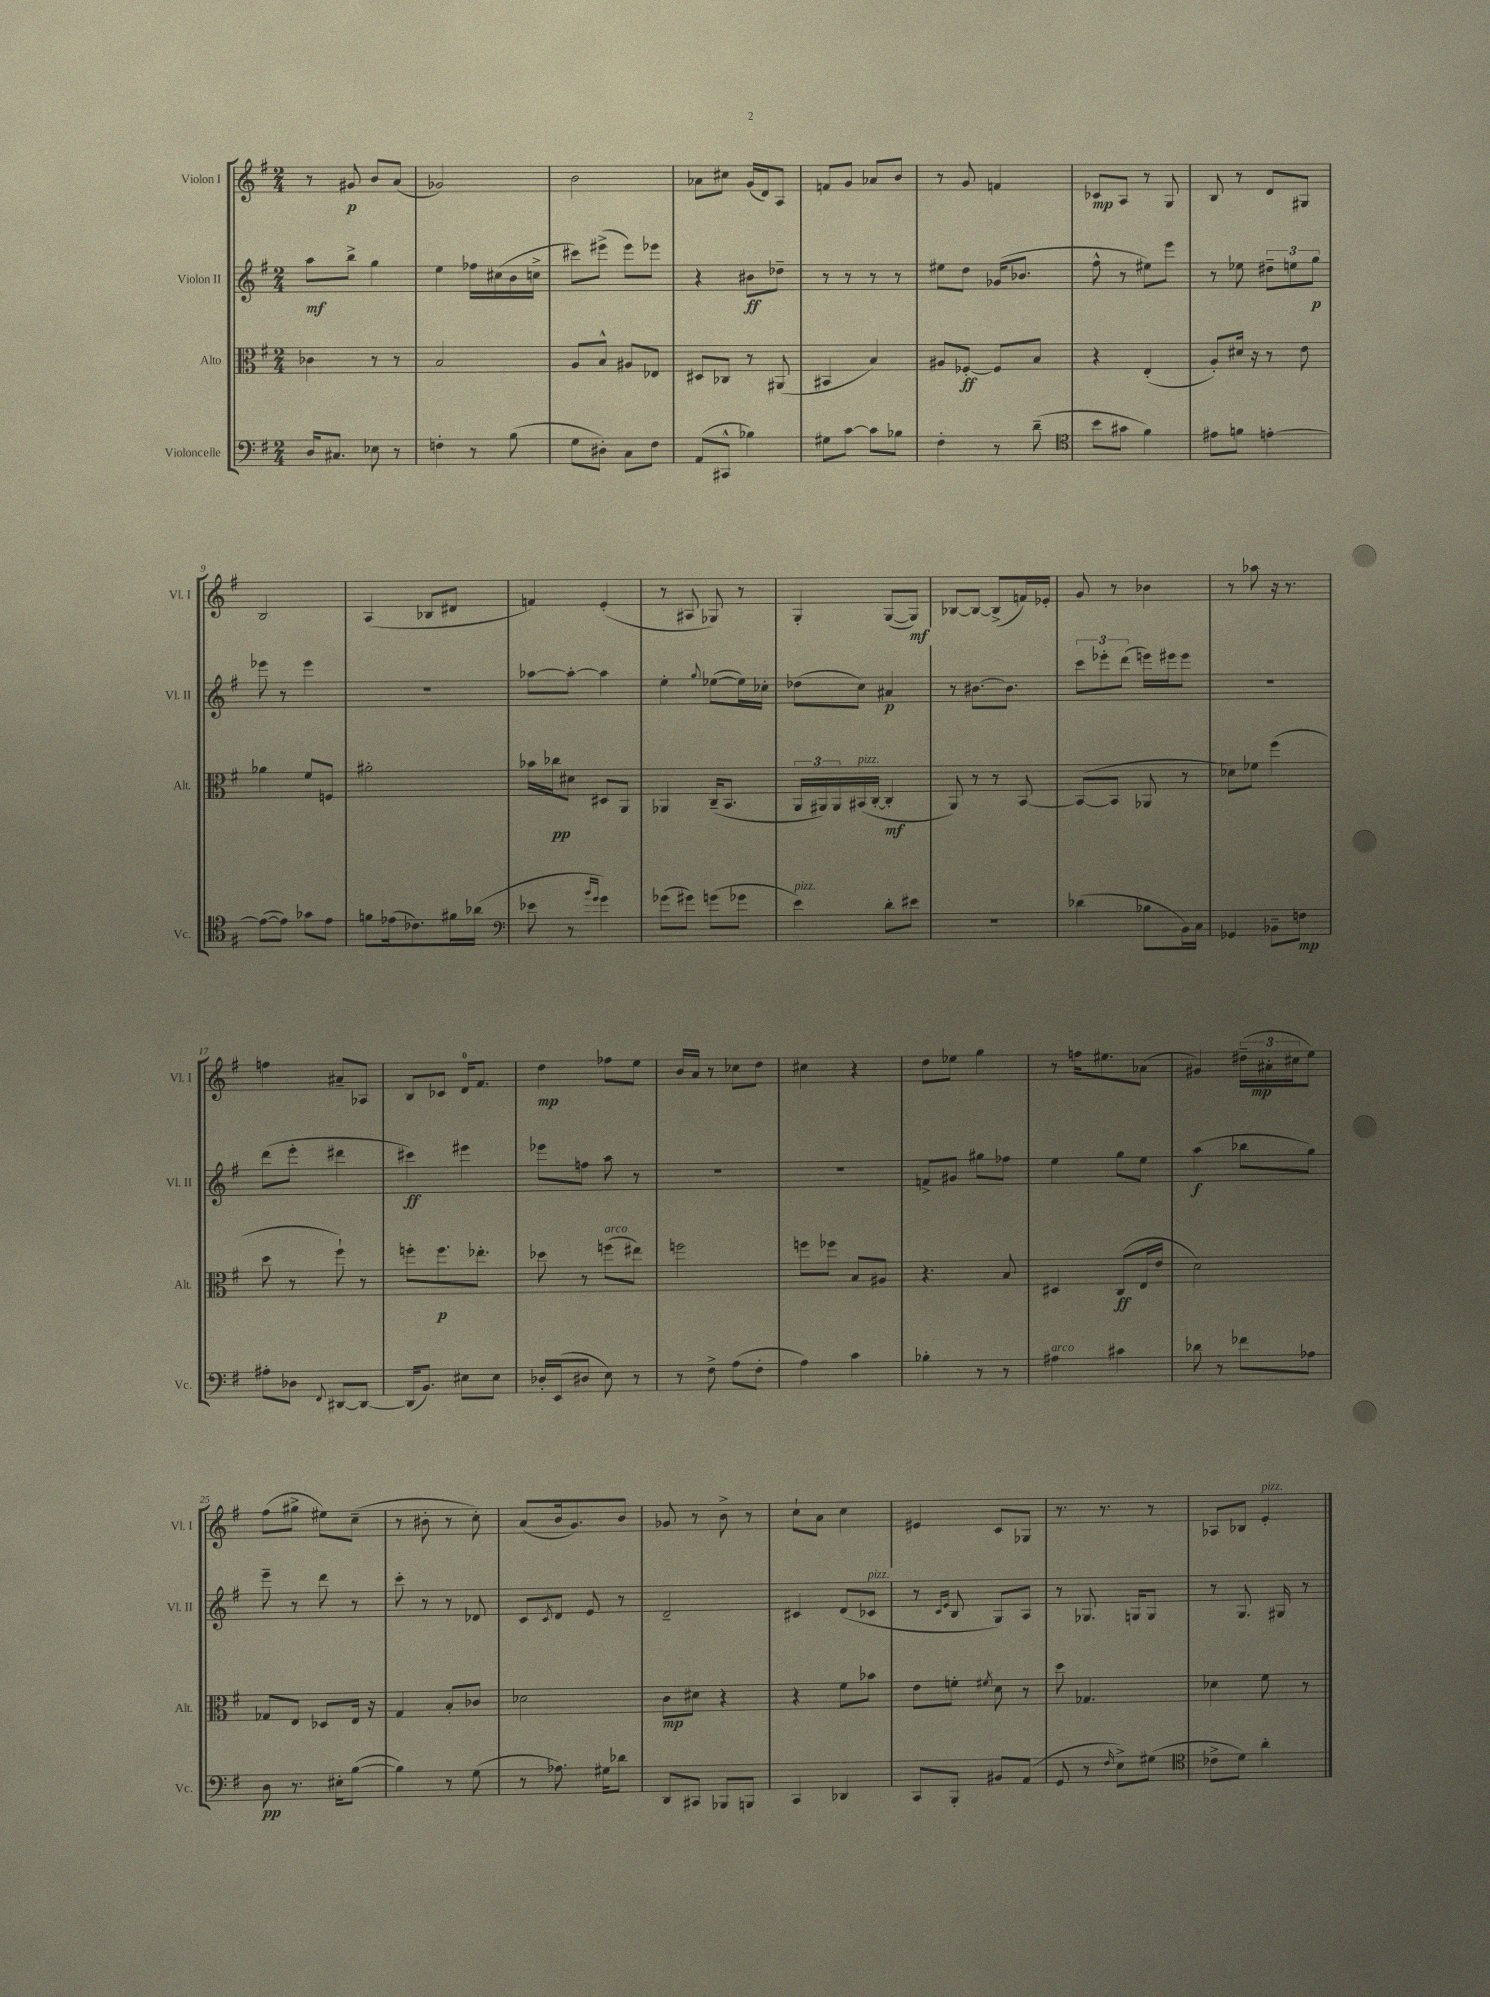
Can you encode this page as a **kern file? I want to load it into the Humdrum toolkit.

**kern	**dynam	**kern	**dynam	**kern	**dynam	**kern	**dynam
*part4	*part4	*part3	*part3	*part2	*part2	*part1	*part1
*staff4	*staff4	*staff3	*staff3	*staff2	*staff2	*staff1	*staff1
*I"Violoncelle	*	*I"Alto	*	*I"Violon II	*	*I"Violon I	*
*I'Vc.	*	*I'Alt.	*	*I'Vl. II	*	*I'Vl. I	*
*clefF4	*	*clefC3	*	*clefG2	*	*clefG2	*
*k[f#]	*	*k[f#]	*	*k[f#]	*	*k[f#]	*
*M2/4	*	*M2/4	*	*M2/4	*	*M2/4	*
=1	=1	=1	=1	=1	=1	=1	=1
16D/KL	.	4c-X\	.	8aa\L	mf	8r	.
8.C#X/J	.	.	.	.	.	.	.
.	.	.	.	8bb^\J	.	8g#X/	p
8E-X\	.	8r	.	4gg\	.	8b/L	.
8r	.	8r	.	.	.	(8a/J	.
=2	=2	=2	=2	=2	=2	=2	=2
4Fn'\	.	2B/	.	4ee\	.	2g-X/)	.
8r	.	.	.	16ff-X\LL	.	.	.
.	.	.	.	(16cc#X\	.	.	.
(8B\	.	.	.	16b\	.	.	.
.	.	.	.	16ccn^\JJ	.	.	.
=3	=3	=3	=3	=3	=3	=3	=3
8G\L	.	8A/L	.	8ccc#X\L)	.	2b\	.
8D#X'\J)	.	8B^^/J	.	(8eee#X^\J	.	.	.
8C\L	.	8A#X/L	.	8eee#\L)	.	.	.
8F#\J	.	8E-X/J	.	8eee-X\J	.	.	.
=4	=4	=4	=4	=4	=4	=4	=4
(8AA/L	.	8D#X/L	.	4r	.	8a-X\L	.
8CC#X^^/J	.	8C-X/J	.	.	.	8cc#X\J	.
4B-X\)	.	8r	.	8b#X\L	ff	(16g/LL	.
.	.	.	.	.	.	16d/J)	.
.	.	(8AA#X/	.	8dd-X~\J	.	8A/J	.
=5	=5	=5	=5	=5	=5	=5	=5
8G#X\L	.	4BB#X/	.	8r	.	8fn/L	.
[8c\J	.	.	.	8r	.	8g/J	.
8c\L]	.	4B/)	.	8r	.	8a-X/L	.
8B-X\J	.	.	.	8r	.	8b/J	.
=6	=6	=6	=6	=6	=6	=6	=6
4F#'\	.	8A#X/L	.	8ee#X\L	.	8r	.
.	.	[8F-X'/J	ff	8dd\J	.	8g/	.
8r	.	8F-/L]	.	(16g-X/KL	.	4fn/	.
.	.	.	.	8.b-X/J	.	.	.
(8d~\	.	8B/J	.	.	.	.	.
=7	=7	=7	=7	=7	=7	=7	=7
*clefC4	*	*	*	*	*	*	*
8b\L	.	4r	.	8ff#^^\	.	8c-X/L	mp
8g#X\J	.	.	.	8r	.	8A/J	.
4f#\)	.	(4E'/	.	8ee#X\L)	.	8r	.
.	.	.	.	8eee\J	.	8G/	.
=8	=8	=8	=8	=8	=8	=8	=8
8e#X\L	.	8A'/L)	.	8r	.	8B/	.
8fn\J	.	16d#X/Jk	.	8ee-X\	.	8r	.
.	.	16r	.	.	.	.	.
[4en'\	.	8r	.	12dd#X~\L	.	8d/L	.
.	.	.	.	12een\	.	.	.
.	.	8e\	.	.	.	8G#X/J	.
.	.	.	.	12gg\J	p	.	.
!!LO:LB:g=z
=9	=9	=9	=9	=9	=9	=9	=9
(8e\L_	.	4a-X\	.	8eee-X\	.	2B/	.
8e\J])	.	.	.	8r	.	.	.
8g-X\L	.	8f#/L	.	4eee-\	.	.	.
8e\J	.	8Fn/J	.	.	.	.	.
=10	=10	=10	=10	=10	=10	=10	=10
8fn\L	.	2a#X'\	.	2r	.	(4A/	.
(16e-X\k	.	.	.	.	.	.	.
8.c-X\)	.	.	.	.	.	.	.
.	.	.	.	.	.	8B-X/L	.
16f#X\L	.	.	.	.	.	8d#X/J	.
(16a-X\JJ	.	.	.	.	.	.	.
=11	=11	=11	=11	=11	=11	=11	=11
*clefF4	*	*	*	*	*	*	*
8e-X\	.	16b-X\LL	.	[8aa-X\L	.	4fn/)	.
.	.	16cc-X\J	pp	.	.	.	.
8r	.	8d#X\J	.	8aa-'\J_	.	.	.
16qqb/LL	.	.	.	.	.	.	.
16qqg/JJ	.	.	.	.	.	.	.
4g\)	.	8D#X/L	.	4aa-\]	.	(4e'/	.
.	.	8AA/J	.	.	.	.	.
=12	=12	=12	=12	=12	=12	=12	=12
(8g-X\L	.	4AA-X/	.	4ee'\	.	8r	.
8g#X\J)	.	.	.	.	.	8A#X/	.
.	.	.	.	8qqgg/	.	.	.
(8gn\L	.	(16C~/KL	.	([8ee-X\L	.	8G-X/)	.
.	.	8.BB/J	.	.	.	.	.
8g-X\J	.	.	.	16ee-\L])	.	8r	.
.	.	.	.	16cc-X'\JJ	.	.	.
=13	=13	=13	=13	=13	=13	=13	=13
!LO:TX:a:i:t=pizz.	!	!	!	!	!	!	!
4e\)	.	24AA/LL	.	(8dd-X\L	.	4G'/	.
.	.	24AA#X/)	.	.	.	.	.
.	.	24AA#/	.	.	.	.	.
!	!	!LO:TX:a:i:t=pizz.	!	!	!	!	!
.	.	(16BB#X/	.	8cc\J)	.	.	.
.	.	[16C'/JJ	.	.	.	.	.
8d'\L	.	4C'/]	mf	4a#X/	p	([8G/L	.
8e#X\J	.	.	.	.	.	8G/J])	mf
=14	=14	=14	=14	=14	=14	=14	=14
2r	.	8AA/)	.	8r	.	[8B-X/L	.
.	.	8r	.	[8.b#X\L	.	8B-/J_	.
.	.	8r	.	.	.	(8B-^/L]	.
.	.	.	.	8.b#\J]	.	.	.
.	.	[8BB/	.	.	.	16fn/L)	.
.	.	.	.	.	.	16e-X'/JJ	.
=15	=15	=15	=15	=15	=15	=15	=15
(4d-X\	.	(8BB/L_	.	12ccc\L	.	8g/	.
.	.	.	.	12eee-X'\	.	.	.
.	.	8BB/J]	.	.	.	8r	.
.	.	.	.	(12ddd\J	.	.	.
8B-X\L	.	8AA-X/	.	16eeen\LL)	.	4b-X\	.
.	.	.	.	16eee#X\J	.	.	.
16BB\L)	.	8r	.	8eee#\J	.	.	.
16C\JJ	.	.	.	.	.	.	.
=16	=16	=16	=16	=16	=16	=16	=16
4GG-X/	.	8d-X\L)	.	2r	.	8r	.
.	.	8f-X\J	.	.	.	8aa-X\	.
8BB-X~\L	.	(4ff#\	.	.	.	16r	.
.	.	.	.	.	.	8.r	.
8Fn\J	mp	.	.	.	.	.	.
!!LO:LB:g=z
=17	=17	=17	=17	=17	=17	=17	=17
8A#X'\L	.	8dd\	.	(8ddd\L	.	4ffn\	.
8D-X\J	.	8r	.	8eee'\J	.	.	.
8qqFF#/	.	.	.	.	.	.	.
[8DD#X/L	.	8ff#`\)	.	4ddd#X\	.	8a#X~/L	.
8DD#/J_	.	8r	.	.	.	8A-X/J	.
=18	=18	=18	=18	=18	=18	=18	=18
(16DD#/KL]	.	8ffn'\L	.	4ccc#X\)	ff	8B/L	.
8.BB/J)	.	.	.	.	.	.	.
.	.	8.ff\	p	.	.	8c-X/J	.
8E#X\L	.	.	.	4eee#X\	.	16d/KL	.
.	.	8.ee-X'\J	.	.	.	8.f#/J	.
8E#\J	.	.	.	.	.	.	.
=19	=19	=19	=19	=19	=19	=19	=19
16D-X'/LL	.	8dd-X\	.	8eee-X\L	.	4dd\	mp
(16EE/J	.	.	.	.	.	.	.
8D#X/J	.	8r	.	8ffn\J	.	.	.
!	!	!LO:TX:a:i:t=arco	!	!	!	!	!
8E\)	.	(8ffn\L	.	8aa\	.	8ff-X\L	.
8r	.	8ee#X\J)	.	8r	.	8ee\J	.
=20	=20	=20	=20	=20	=20	=20	=20
8r	.	2ffn\	.	2r	.	16b/LL	.
.	.	.	.	.	.	16a/JJ	.
8F#^\	.	.	.	.	.	8r	.
(8A\L	.	.	.	.	.	8cc-X\L	.
8F#'\J	.	.	.	.	.	8dd\J	.
=21	=21	=21	=21	=21	=21	=21	=21
4A\)	.	8ffn\L	.	2r	.	4cc#X\	.
.	.	8ff-X\J	.	.	.	.	.
4c\	.	8B/L	.	.	.	4r	.
.	.	8A#X/J	.	.	.	.	.
=22	=22	=22	=22	=22	=22	=22	=22
4B-X'\	.	4.r	.	8fn^/L	.	8dd\L	.
.	.	.	.	8g#X/J	.	8ee-X\J	.
8r	.	.	.	8gg#X\L	.	4gg\	.
8r	.	8B/	.	8ff-X\J	.	.	.
=23	=23	=23	=23	=23	=23	=23	=23
!LO:TX:a:i:t=arco	!	!	!	!	!	!	!
4A#X\	.	4D#X/	.	4ee\	.	8r	.
.	.	.	.	.	.	16ffn\KL	.
.	.	.	.	.	.	8.ee#X\	.
4c#X\	.	(8C/L	ff	8gg\L	.	.	.
.	.	16E/L	.	8ee\J	.	(8a-X\J	.
.	.	16e/JJ	.	.	.	.	.
=24	=24	=24	=24	=24	=24	=24	=24
8d-X\	.	2d\)	.	(4aa\	f	4g#X/)	.
8r	.	.	.	.	.	.	.
8f-X\L	.	.	.	8bb-X\L	.	(24dd#X~\LL	.
.	.	.	.	.	.	24a#X'\	mp
.	.	.	.	.	.	24cc#X\J	.
8A-X\J	.	.	.	8gg\J)	.	8ee\J)	.
!!LO:LB:g=z
=25	=25	=25	=25	=25	=25	=25	=25
8D\	pp	8G-X/L	.	8eee~\	.	(8ff#\L	.
8.r	.	8E/J	.	8r	.	8gg#X^\J	.
.	.	8D-X/L	.	8ddd\	.	8ee#X\L)	.
16E#X'\KL	.	.	.	.	.	.	.
([8B\J	.	16E/Jk	.	8r	.	(8cc~\J	.
.	.	16r	.	.	.	.	.
=26	=26	=26	=26	=26	=26	=26	=26
4B\])	.	4G/	.	8ccc'\	.	8r	.
.	.	.	.	8r	.	8b#X'\	.
8r	.	8B'/L	.	8r	.	8r	.
(8G\	.	8c-X/J	.	8d-X/	.	8cc'\)	.
=27	=27	=27	=27	=27	=27	=27	=27
8r	.	2d-X\	.	8c/L	.	(8a/L	.
.	.	.	.	8qc/	.	.	.
8.A-X\)	.	.	.	8d/J	.	16b/k	.
.	.	.	.	.	.	8.g/)	.
.	.	.	.	8e/	.	.	.
16G#X\KL	.	.	.	.	.	.	.
8d-X\J	.	.	.	8r	.	8b/J	.
=28	=28	=28	=28	=28	=28	=28	=28
8DD/L	.	8c\L	mp	2d~/	.	8g-X/	.
8CC#X/J	.	8d#X\J	.	.	.	8r	.
8BBB-X/L	.	4r	.	.	.	8b^\	.
8BBBn/J	.	.	.	.	.	8r	.
=29	=29	=29	=29	=29	=29	=29	=29
4CC/	.	4r	.	4c#X/	.	8cc`\L	.
.	.	.	.	.	.	8a\J	.
4DD-X/	.	8f#\L	.	(8d/L	.	4cc\	.
!	!	!	!	!LO:TX:a:i:t=pizz.	!	!	!
.	.	8b-X\J	.	8c-X/J	.	.	.
=30	=30	=30	=30	=30	=30	=30	=30
8CC/L	.	8e\L	.	8r	.	4e#X/	.
.	.	.	.	16qqc/LL	.	.	.
.	.	.	.	16qqe/JJ	.	.	.
8BBB'/J	.	8fn'\J	.	8B/	.	.	.
.	.	8qf#X/	.	.	.	.	.
8BB#X/L	.	8d\	.	8G/L)	.	8c/L	.
(8AA/J	.	8r	.	8A/J	.	8G-X/J	.
=31	=31	=31	=31	=31	=31	=31	=31
8GG/	.	8dd\	.	8r	.	8.r	.
8r	.	4.G-X/	.	8.G-X/	.	.	.
.	.	.	.	.	.	8.r	.
16qqF#/	.	.	.	.	.	.	.
8E^\L)	.	.	.	.	.	.	.
.	.	.	.	16Gn/KL	.	.	.
(8G#X\J	.	.	.	8G/J	.	8r	.
=32	=32	=32	=32	=32	=32	=32	=32
*clefC4	*	*	*	*	*	*	*
8c-X^\L	.	4d-X\	.	8r	.	8A-X/L	.
8d\J)	.	.	.	8.G/	.	8B-X/J	.
!	!	!	!	!	!	!LO:TX:a:i:t=pizz.	!
4a'\	.	8f#\	.	.	.	4e'/	.
.	.	.	.	16G#X/	.	.	.
.	.	8r	.	8r	.	.	.
==	==	==	==	==	==	==	==
*-	*-	*-	*-	*-	*-	*-	*-
